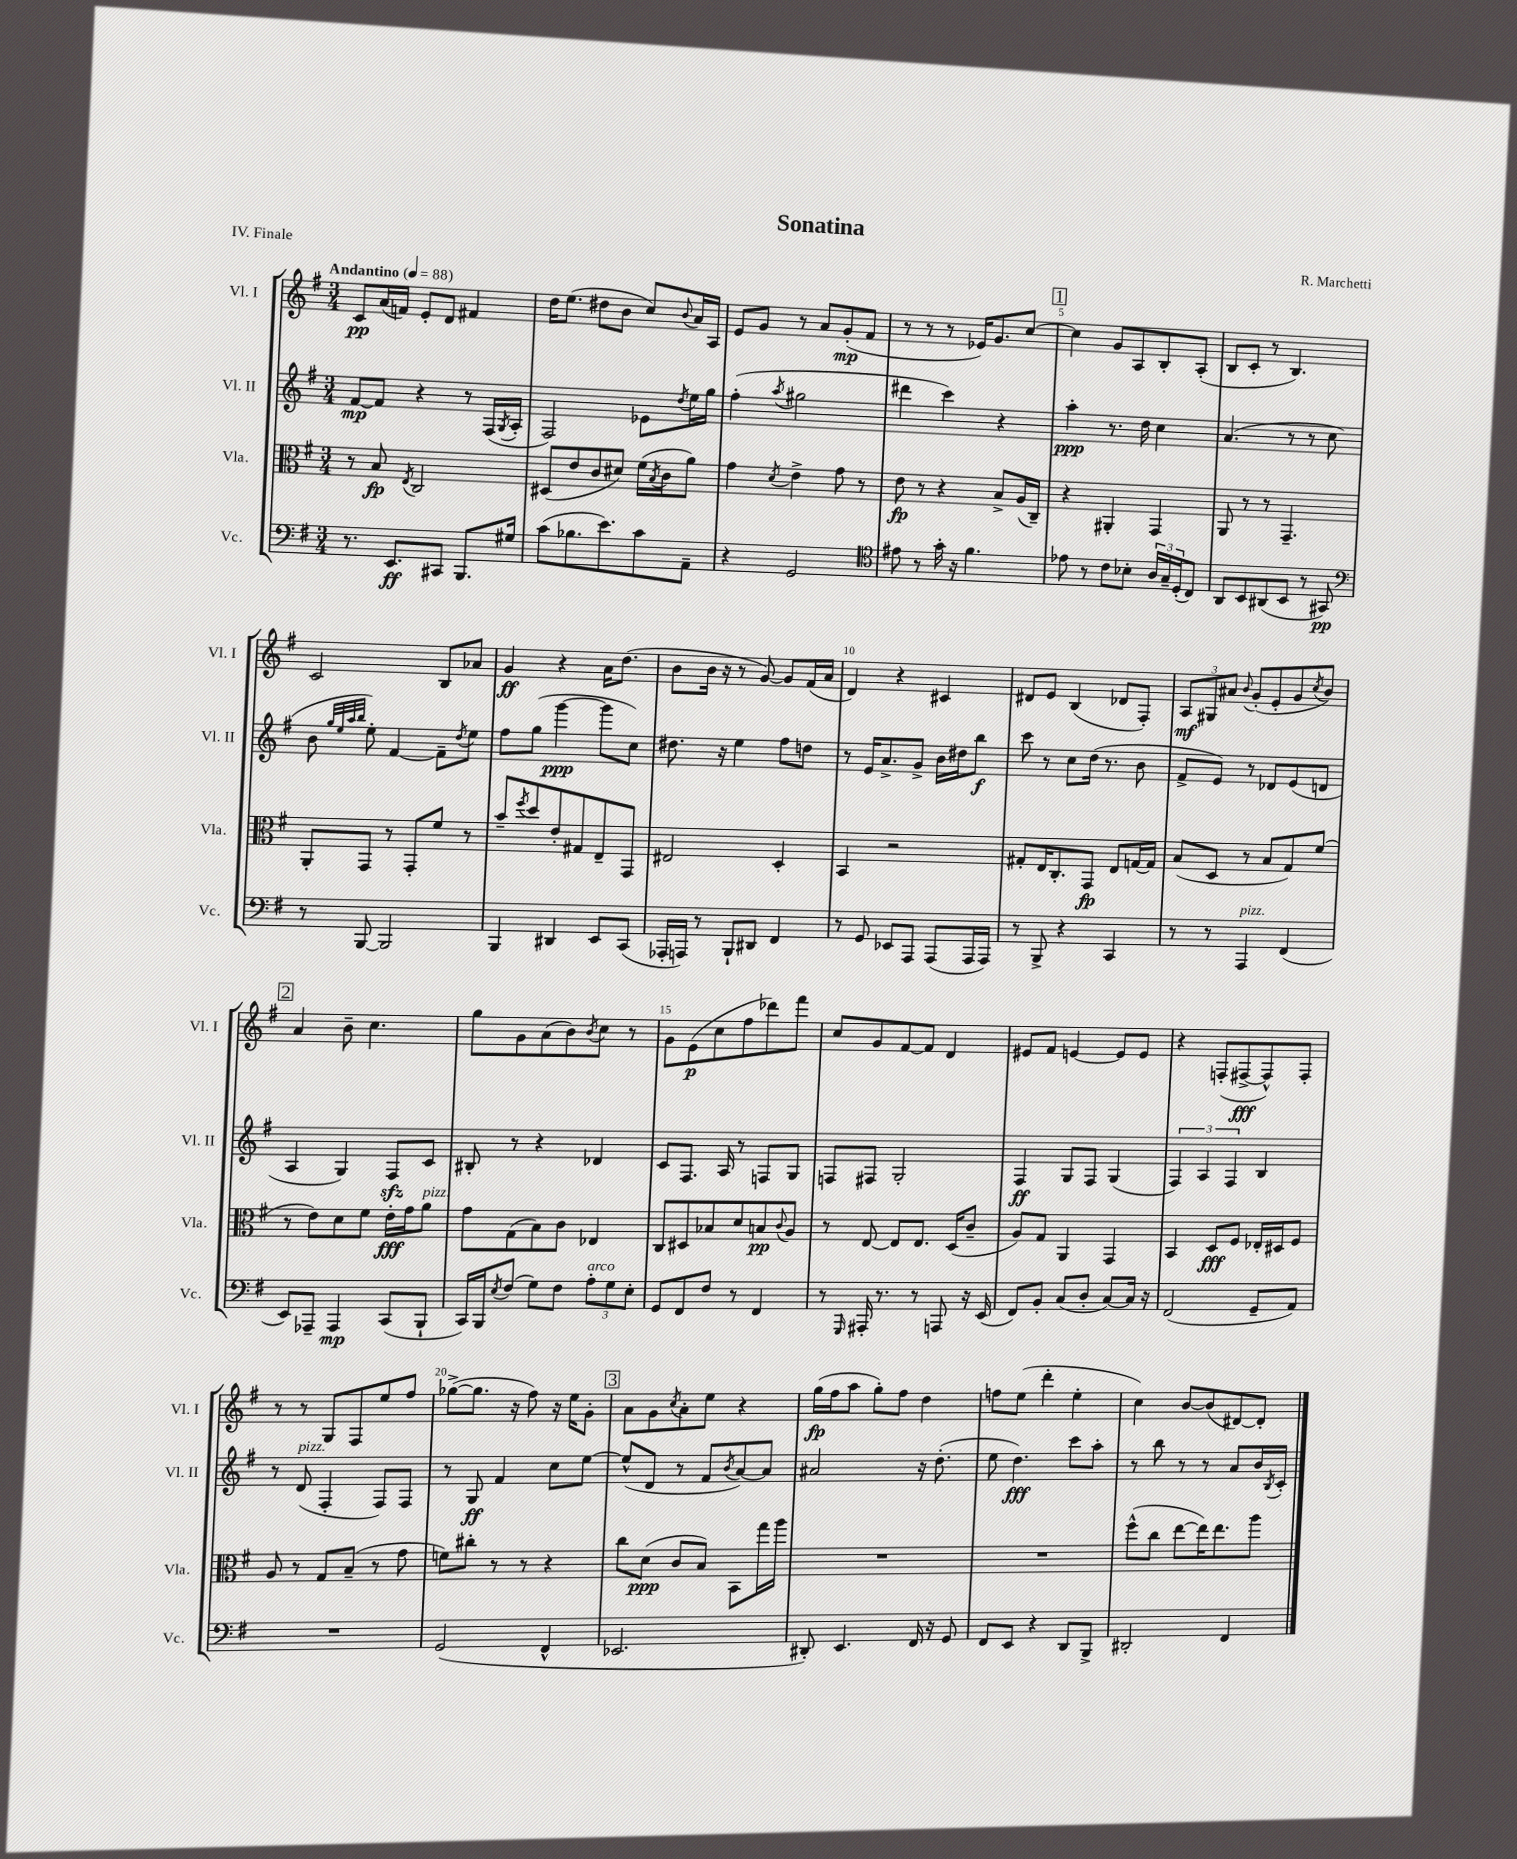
\header { title = "Sonatina" composer = "R. Marchetti" piece = "IV. Finale" }
<<
\new StaffGroup <<
\new Staff = "s0" \with { instrumentName = "Vl. I" shortInstrumentName = "Vl. I" } {
    \clef treble \key g \major \numericTimeSignature \time 3/4 \tempo "Andantino" 4 = 88
    c'8\pp a'16( f'16) e'8-. d'8 fis'4 |
    d''16 e''8.( dis''8 b'8 c''8) \appoggiatura { b'8 } a'16 a16 |
    e'8 g'8 r8 a'8 g'8-.\mp( fis'8 |
    r8 r8 r8 ees'16) g'8. c''8~ |
    \mark \markup { \box "1" } c''4 g'8 a8 b8-. a8-.( |
    b8 c'8-. r8 b4.) |
    c'2 b8 aes'8 |
    g'4\ff r4 a'16 d''8.( |
    b'8 b'16 r16 r8 g'8~) g'8 fis'16( a'16 |
    d'4) r4 cis'4 |
    dis'8 e'8 b4( des'8 fis8-.) |
    \tuplet 3/2 { a8\mf gis8 ais'8 } \appoggiatura { b'8 } g'8-.( e'8-. g'8 \acciaccatura { c''8 } b'8) |
    \mark \markup { \box "2" } a'4 b'8-- c''4. |
    g''8 g'8 a'8( b'8) \acciaccatura { b'8 } c''8 r8 |
    g'8 e'8\p( c''8 fis''8 des'''8) fis'''8 |
    c''8 g'8 fis'8~ fis'8 d'4 |
    eis'8 fis'8 e'4~ e'8 e'8 |
    r4 f8-.( fis8~->\fff fis8-^) fis8-. |
    r8 r8 g8 fis8 e''8 fis''8 |
    ges''8~->( ges''8. r16 fis''8) r16 e''16 g'8-. |
    \mark \markup { \box "3" } a'8 g'8 \acciaccatura { c''8 } a'8-. e''8 r4 |
    g''16\fp( fis''16 a''8 g''8-.) fis''8 d''4 |
    f''8 e''8( d'''4-. e''4-. |
    c''4) b'8~ b'8( dis'8~) dis'8-. \bar "|." |
}
\new Staff = "s1" \with { instrumentName = "Vl. II" shortInstrumentName = "Vl. II" } {
    \clef treble \key g \major \numericTimeSignature \time 3/4
    fis'8~\mp fis'8 r4 r8 fis16( \acciaccatura { g8 } a16-. |
    fis2) ees'8 \acciaccatura { d''8 } e''16 g''16 |
    fis''4-.( \acciaccatura { a''8 } gis''2 |
    dis'''4 c'''4) r4 |
    \mark \markup { \box "1" } a''4-.\ppp r8. d''16 c''4 |
    a'4.( r8 r8 c''8 |
    b'8 \grace { g''32 e''32 a''32 b''32 } e''8-.) fis'4~ fis'8-- \acciaccatura { d''8 } e''8 |
    fis''8 g''8( g'''4~\ppp g'''8 c''8) |
    dis''8. r16 e''4 fis''8 d''8 |
    r8 e'16 a'8.-> g'8-> b'16 dis''16 b''8\f |
    c'''8 r8 c''8 d''16( r8. b'8 |
    fis'8-> e'8) r8 des'8 e'8( d'8 |
    \mark \markup { \box "2" } a4 g4) fis8\sfz c'8 |
    bis8-. r8 r4 des'4 |
    c'8 fis8. a16 r8 f8 g8 |
    f8 fis8 g2-. |
    fis4\ff g8 fis8 g4( |
    \tuplet 3/2 { fis4) a4 fis4 } b4 |
    r8 d'8^\markup { \italic "pizz." }( fis4-. fis8) fis8 |
    r8 g8\ff fis'4 c''8 e''8~ |
    \mark \markup { \box "3" } e''8-^( d'8 r8 fis'8 \acciaccatura { b'8 } a'8~) a'8 |
    ais'2 r16 d''8.-.( |
    e''8 d''4.\fff) c'''8 a''8-. |
    r8 b''8 r8 r8 a'8 b'16 \acciaccatura { b8 } c'16-. \bar "|." |
}
\new Staff = "s2" \with { instrumentName = "Vla." shortInstrumentName = "Vla." } {
    \clef alto \key g \major \numericTimeSignature \time 3/4
    r8 b8\fp \acciaccatura { e8 } c2 |
    dis8( e'8 c'8 dis'8) fis'16( \acciaccatura { b8 } c'16 a'8) |
    g'4 \acciaccatura { d'8 } e'4-> g'8 r8 |
    e'8\fp r8 r4 b8-> a16( c16--) |
    \mark \markup { \box "1" } r4 ais,4-. g,4 |
    a,8 r8 r8 g,4.-- |
    a,8-. g,8 r8 g,8-. fis'8 r8 |
    b'8-- \acciaccatura { fis''8 } d''8 e'8-. gis8 e8-- g,8 |
    eis2 d4-. |
    b,4 r2 |
    gis8-. e16 c8.-. g,8\fp e8 g16~ g16 |
    b8( d8 r8 b8 g8) fis'8( |
    \mark \markup { \box "2" } r8 e'8) d'8 fis'8 e'16-.\fff g'16 a'8^\markup { \italic "pizz." } |
    g'8 g8( b8) c'8 ees4 |
    c8 dis8 bes8 d'8 b8\pp \appoggiatura { c'8 } a8 |
    r8 e8~ e8 e8. d16( c'8-- |
    a8) g8 a,4 g,4 |
    b,4 d8\fff fis8 ees16-. dis16 fis8 |
    a8 r8 g8 b8--( r8 g'8 |
    f'8) cis''8-. r8 r8 r4 |
    \mark \markup { \box "3" } c''8 d'8\ppp( c'8 b8) b,8 g''16 a''16 |
    R2. |
    R2. |
    fis''8-^( c''8 e''8~ e''16) e''8. a''8 \bar "|." |
}
\new Staff = "s3" \with { instrumentName = "Vc." shortInstrumentName = "Vc." } {
    \clef bass \key g \major \numericTimeSignature \time 3/4
    r8. e,8.\ff cis,8 b,,8. gis16 |
    c'8( bes8. e'8.) c'8 a,8-- |
    r4 g,2 |
    \clef tenor eis'8 r8 g'16-. r16 fis'4. |
    \mark \markup { \box "1" } ees'8 r8 c'8 bes8-. \tuplet 3/2 { a16 g16-- d16-.( } c8) |
    a,8 b,8 ais,8( b,8 r8 gis,8\pp) |
    \clef bass r8 b,,8~ b,,2 |
    b,,4 dis,4 e,8 c,8( |
    aes,,16-. a,,16) r8 b,,8-! dis,8 fis,4 |
    r8 g,8 ees,8 a,,8 a,,8( a,,16 a,,16) |
    r8 b,,8-> r4 c,4 |
    r8 r8 a,,4^\markup { \italic "pizz." } fis,4( |
    \mark \markup { \box "2" } e,8) aes,,8-- aes,,4\mp c,8( b,,8-! |
    c,16) b,,16 \acciaccatura { e8 } fis8( g8) fis8 \tuplet 3/2 { a8-.^\markup { \italic "arco" } g8 e8-. } |
    g,8 fis,8 fis8 r8 fis,4 |
    r8 \grace { g,,16 } ais,,16-. r8. r8 a,,8 r16 e,16( |
    fis,8) b,8-. c8( d8-. c8~) c16 r16 |
    fis,2( g,8-- a,8) |
    R2. |
    g,2( fis,4-^ |
    \mark \markup { \box "3" } ees,2. |
    dis,8-.) e,4. fis,16 r16 g,8 |
    fis,8 e,8 r4 d,8 b,,8-> |
    dis,2-. fis,4 \bar "|." |
}
>>
>>
\layout { \context { \Score \override BarNumber.break-visibility = ##(#f #t #t) barNumberVisibility = #(every-nth-bar-number-visible 5) } }
